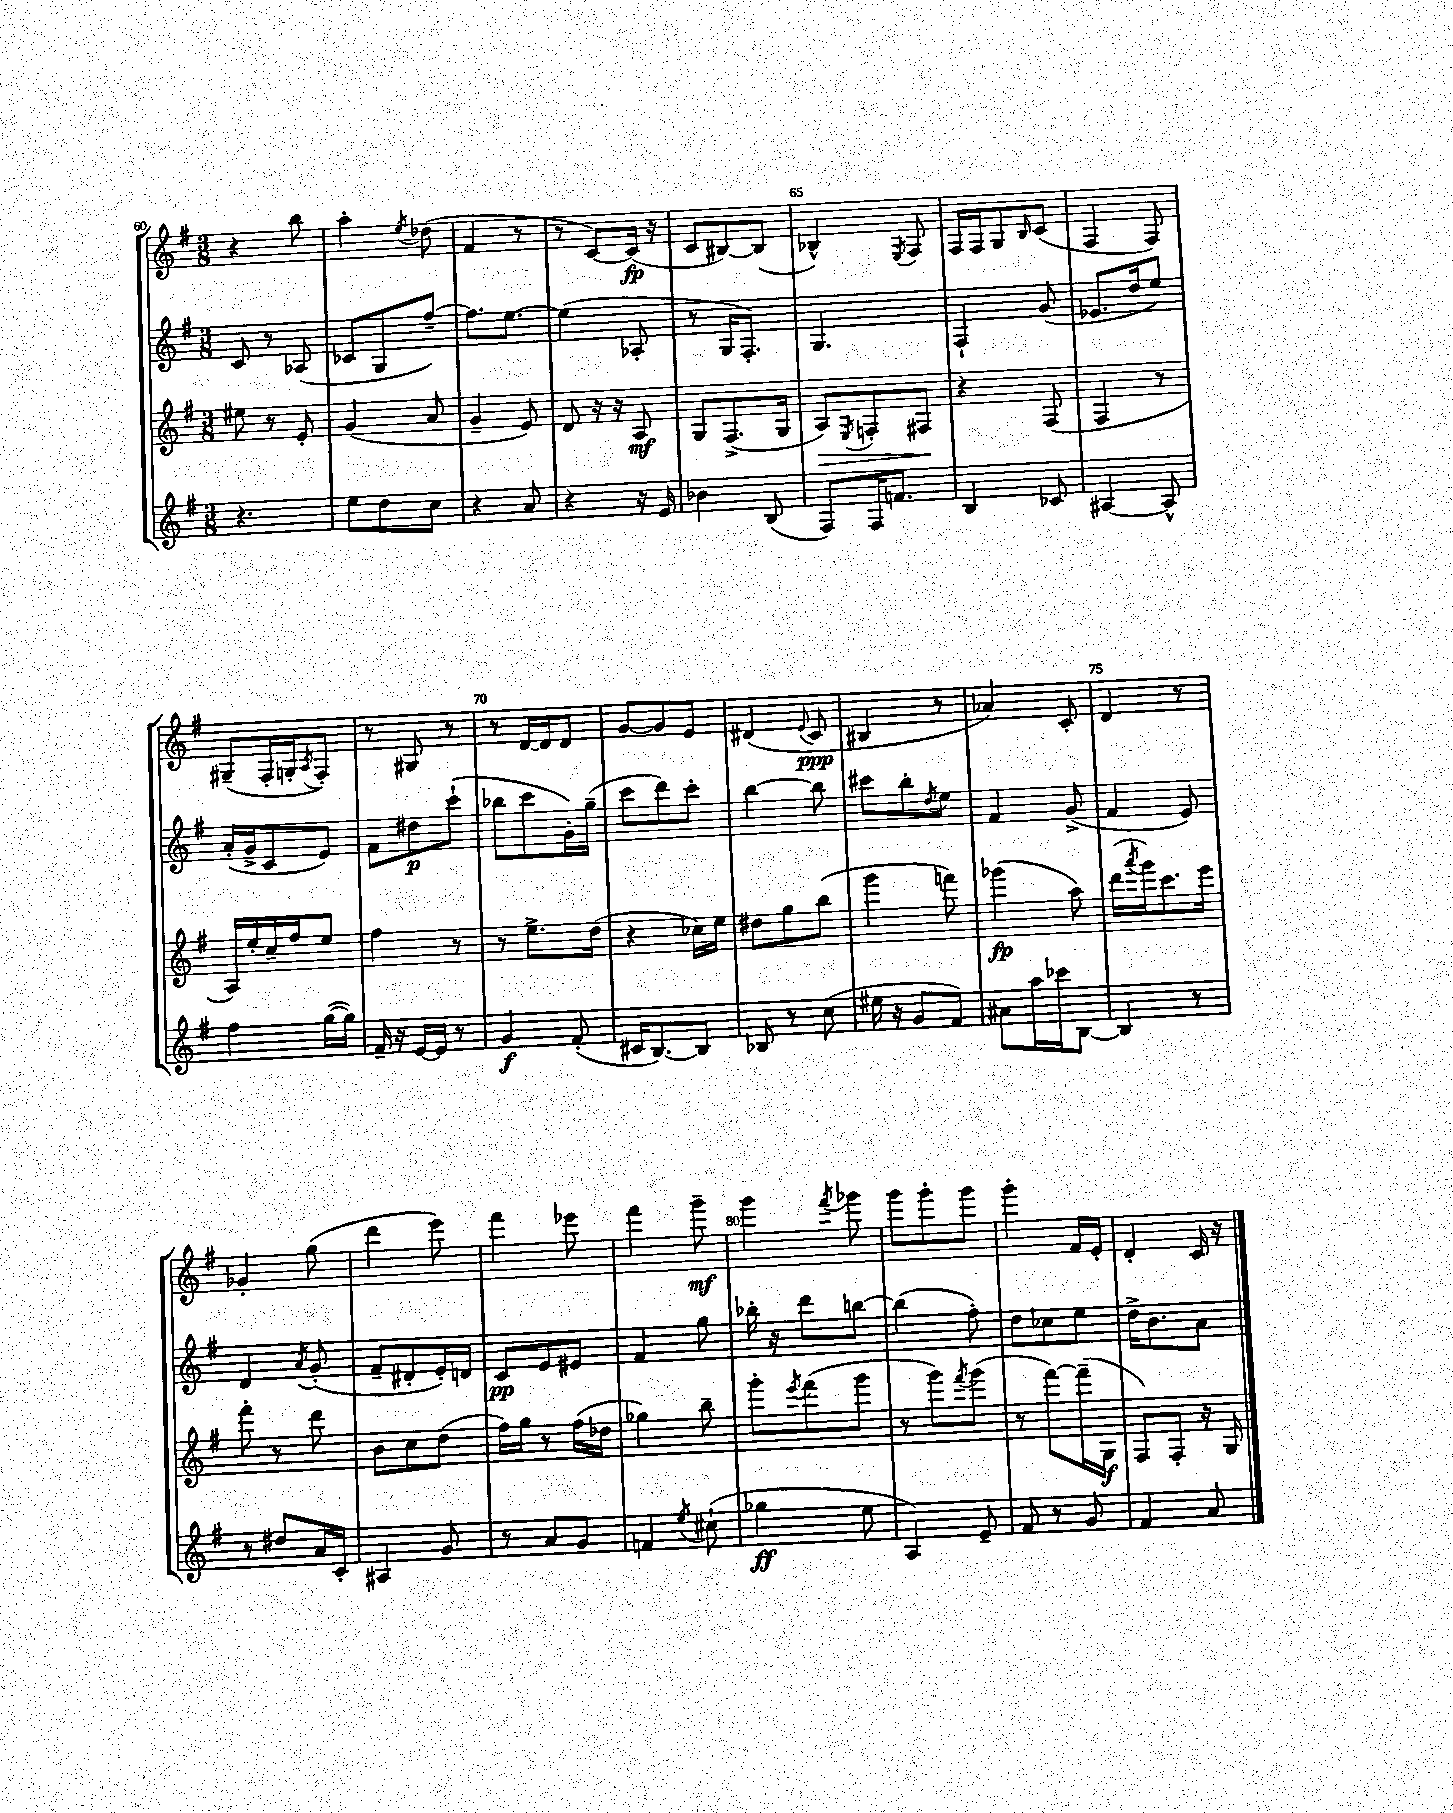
<<
\new StaffGroup <<
\new Staff = "s0" {
    \clef treble \key g \major \numericTimeSignature \time 3/8
    r4 b''8 |
    a''4-. \acciaccatura { e''8 } des''8( |
    fis'4 r8 |
    r8 c'8~) c'16\fp( r16 |
    c'8 bis8~) bis8( |
    bes4-^) \acciaccatura { e8 } fis8 |
    fis16 fis16 g8 \grace { b16 } c'8( |
    fis4 fis8) |
    gis8--( fis16-. g16-. \acciaccatura { a8 } fis8-.) |
    r8 gis8 r8 |
    r8 d'16~ d'16 d'8 |
    g'8~ g'8 e'8 |
    dis'4( \appoggiatura { e'8 } c'8\ppp |
    bis4 r8 |
    aes'4) c'8-. |
    d'4 r8 |
    ges'4-. g''8( |
    d'''4 e'''8) |
    fis'''4 ees'''8 |
    fis'''4 g'''8--\mf |
    g'''4 \acciaccatura { fis'''8 } ges'''8 |
    g'''8 g'''8-. g'''8 |
    g'''4-. fis'16 e'16-. |
    d'4-. c'16 r16 \bar "|." |
}
\new Staff = "s1" {
    \clef treble \key g \major \numericTimeSignature \time 3/8
    c'8 r8 aes8( |
    ces'8 g8 fis''8~--) |
    fis''8. e''8.~ |
    e''4( aes8-. |
    r8 g16 fis8.-.) |
    g4. |
    fis4-! g'8( |
    ees'8. d''16 e''8) |
    a'16-.( g'16-> c'8 e'8) |
    fis'8 dis''8\p c'''8-!( |
    bes''8 c'''8 g'16-.) g''16--( |
    c'''8 d'''8) c'''8-. |
    b''4~ b''8 |
    cis'''8 b''8-. \acciaccatura { d''8 } e''8 |
    fis'4 g'8->( |
    fis'4 e'8) |
    d'4 \acciaccatura { a'8 } g'8-.( |
    fis'8-- dis'8-. e'16-.) d'16 |
    c'8\pp e'8 eis'8 |
    fis'4 g''8 |
    bes''16-. r16 d'''8 b''8~ |
    b''4( fis''8-.) |
    d''8 ces''8 e''8 |
    d''16-> b'8. a'8 \bar "|." |
}
\new Staff = "s2" {
    \clef treble \key g \major \numericTimeSignature \time 3/8
    eis''8 r8 e'8-. |
    g'4( a'8 |
    g'4-- e'8) |
    d'8 r16 r16 a8\mf |
    g8 fis8.->( g16 |
    a8\>) \acciaccatura { e8 } f8-. fis8\! |
    r4 fis8( |
    fis4 r8 |
    a16) e''16-. c''16-- fis''16 e''8 |
    fis''4 r8 |
    r8 e''8.-> d''16( |
    r4 ces''16) e''16 |
    dis''8 g''8 b''8( |
    g'''4 f'''8) |
    ges'''4\fp( a''8) |
    d'''16( \acciaccatura { a'''8 } g'''16) c'''8. e'''16 |
    fis'''8-. r8 d'''8 |
    b'8 c''8 d''8( |
    fis''16) g''16 r8 fis''16( des''16 |
    ges''4) b''8-- |
    g'''8-. \acciaccatura { e'''8 } fis'''8( g'''8 |
    r8 g'''8) \acciaccatura { fis'''8 } g'''8( |
    r8 fis'''8~) fis'''16--( g16\f |
    fis8) fis8-. r16 g16 \bar "|." |
}
\new Staff = "s3" {
    \clef treble \key g \major \numericTimeSignature \time 3/8
    r4. |
    e''8 d''8 c''8 |
    r4 a'8 |
    r4 r16 e'16 |
    bes'4 b8( |
    fis8) fis16 f'8. |
    b4 ces'8 |
    ais4~ ais8-^ |
    fis''4 g''16~( g''16) |
    fis'16-- r16 e'16~ e'16 r8 |
    g'4\f fis'8-.( |
    cis'16 b8.~) b8 |
    bes8 r8 c''8( |
    eis''16 r16 g'8 fis'8) |
    ais'8 a''16 ces'''16 b8~ |
    b4 r8 |
    r8 dis''8 a'16 c'16-. |
    ais4 g'8 |
    r8 a'8 g'8 |
    f'4 \acciaccatura { e''8 } cis''8-!( |
    ges''4\ff e''8 |
    a4) e'8-- |
    fis'8 r8 g'8 |
    fis'4 a'8 \bar "|." |
}
>>
>>
\layout { \context { \Score currentBarNumber = #60 \override BarNumber.break-visibility = ##(#f #t #t) barNumberVisibility = #(every-nth-bar-number-visible 5) } }
